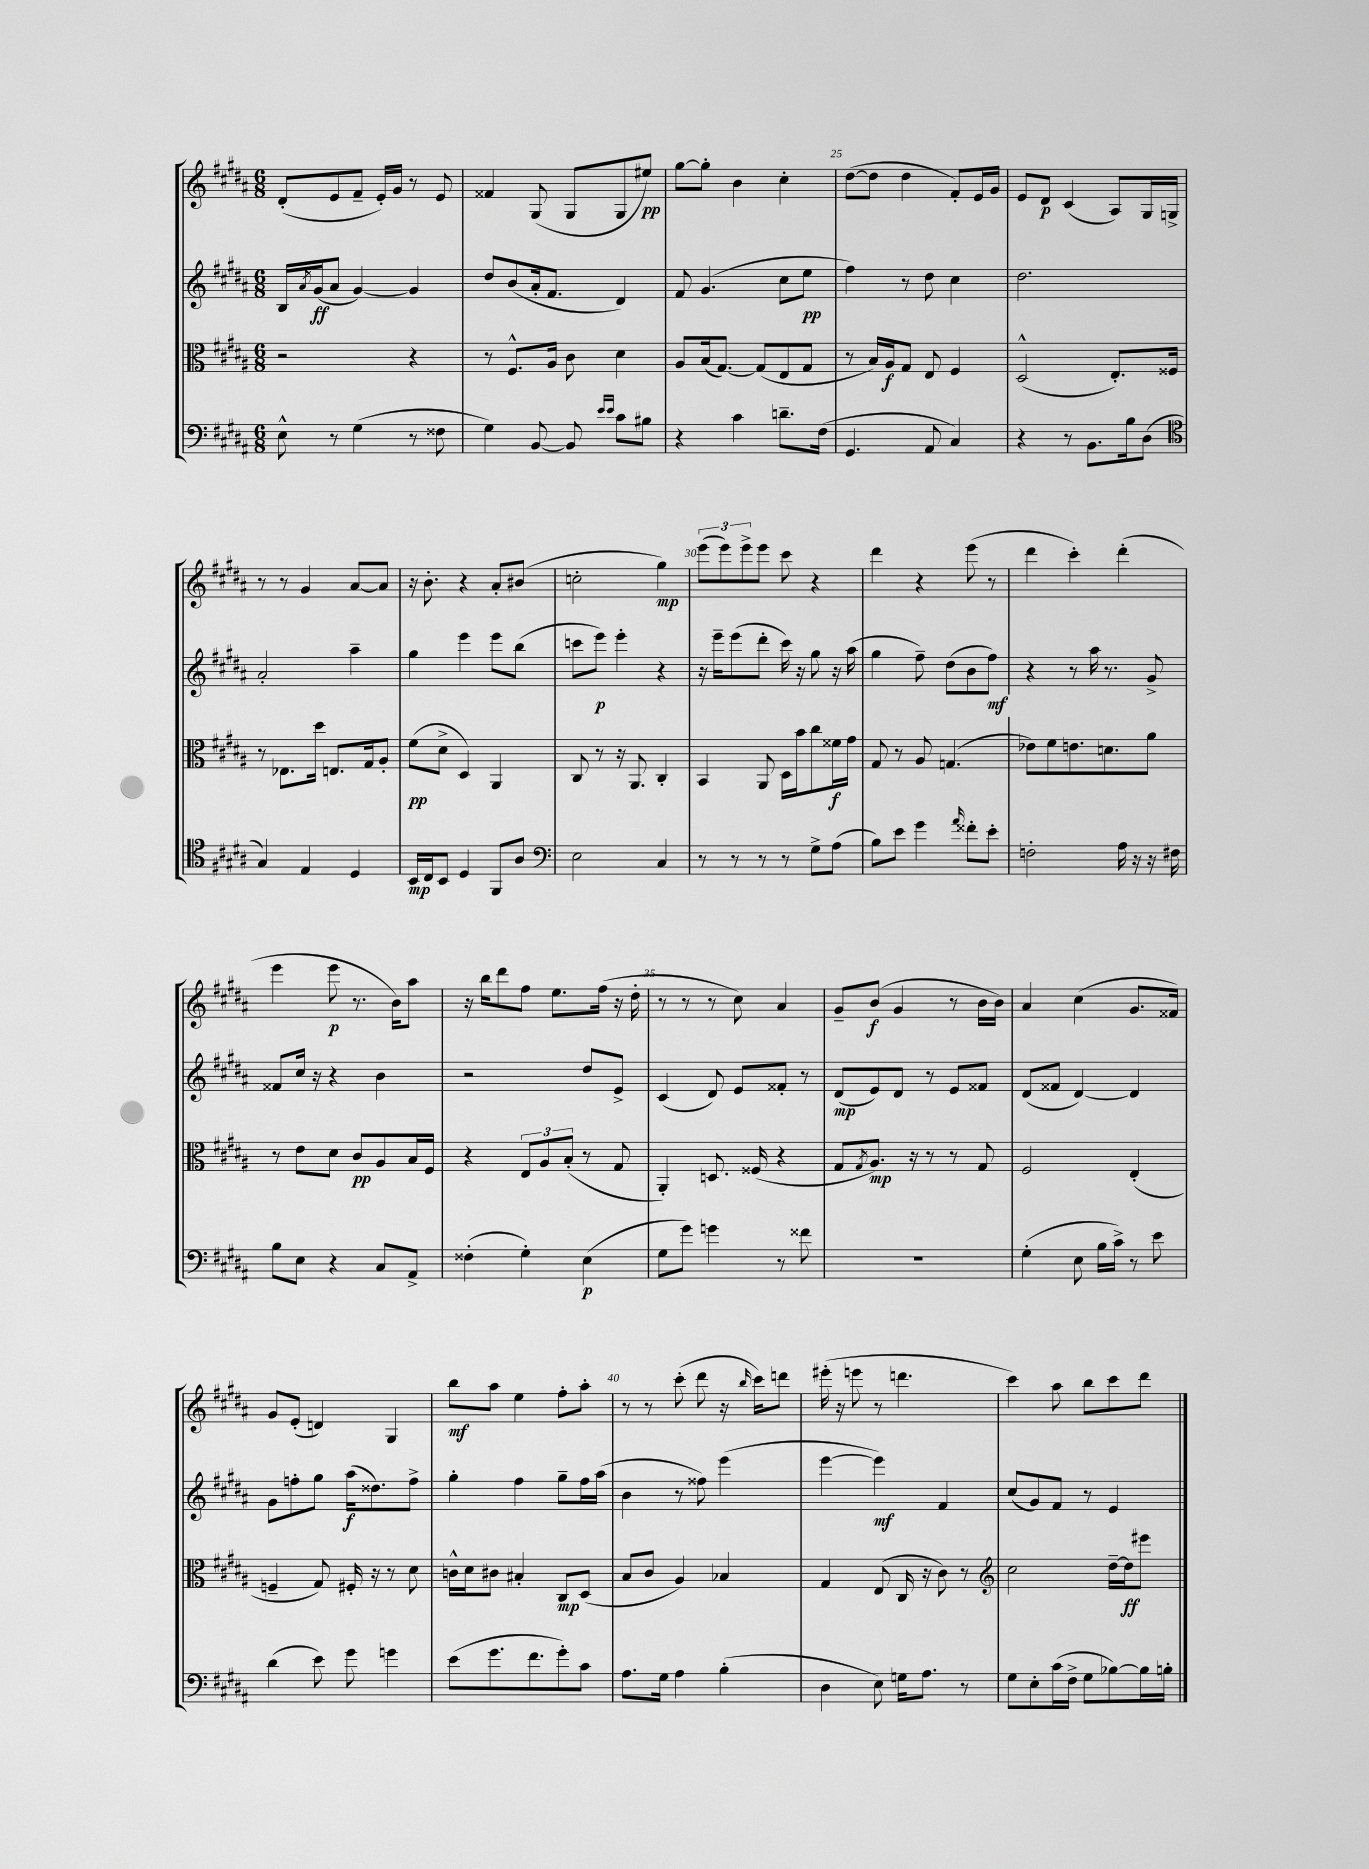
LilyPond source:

<<
\new StaffGroup <<
\new Staff = "s0" {
    \clef treble \key b \major \numericTimeSignature \time 6/8
    dis'8-.( e'8 fis'8-- e'16-.) gis'16 r8 e'8 |
    fisis'4 gis8( gis8 gis8 eis''8\pp) |
    gis''8~ gis''8-. b'4 cis''4-. |
    dis''8~( dis''8 dis''4 fis'8-.) e'16 gis'16 |
    e'8 dis'8\p cis'4( ais8) gis16 g16-> |
    r8 r8 gis'4 ais'8~ ais'8 |
    r16 b'8.-. r4 ais'8-. bis'8( |
    c''2-. gis''4\mp) |
    \tuplet 3/2 { e'''8( e'''8) e'''8-> } e'''8 cis'''8 r4 |
    dis'''4 r4 e'''8( r8 |
    dis'''4 cis'''4-.) dis'''4-.( |
    e'''4 e'''8\p r8. b'16) ais''8 |
    r16 b''16 dis'''8 fis''8 e''8. fis''16( r16 dis''16-. |
    r8 r8 r8 cis''8) ais'4 |
    gis'8-- b'8\f( gis'4 r8 b'16 b'16) |
    ais'4 cis''4( gis'8. fisis'16) |
    gis'8 e'8-.( d'4) gis4 |
    b''8\mf ais''8 e''4 fis''8-. ais''8-. |
    r8 r8 cis'''8-.( dis'''8 r16 \grace { b''16 } cis'''16) d'''8 |
    eis'''16-.( r16 e'''8 r8 d'''4. |
    cis'''4) ais''8 b''8 cis'''8 dis'''8 \bar "|." |
}
\new Staff = "s1" {
    \clef treble \key b \major \numericTimeSignature \time 6/8
    b16 \acciaccatura { ais'8 } gis'16\ff( ais'8 gis'4~) gis'4 |
    dis''8 b'8( ais'16-. fis'8. dis'4) |
    fis'8 gis'4.( cis''8 e''8\pp |
    fis''4) r8 dis''8 cis''4 |
    dis''2. |
    ais'2-. ais''4-- |
    gis''4 e'''4 e'''8 b''8( |
    c'''8 e'''8\p) e'''4-. r4 |
    r16 e'''16-- e'''8( dis'''8-. cis'''16) r16 gis''8 r16 ais''16( |
    gis''4 fis''8--) dis''8( b'8 fis''8\mf) |
    r4 r8 ais''16 r8. gis'8-> |
    fisis'8 cis''16 r16 r4 b'4 |
    r2 dis''8 e'8-> |
    cis'4( dis'8) e'8 fisis'8-. r8 |
    dis'8\mp( e'8) dis'8 r8 e'8 fisis'8 |
    dis'8( fisis'8 dis'4~) dis'4 |
    gis'8 f''8-. gis''8 ais''16\f( disis''8.) f''8-> |
    gis''4-. fis''4 gis''8-- fis''16 ais''16( |
    b'4 r8 fisis''8) e'''4( |
    e'''4~ e'''4\mf) fis'4 |
    cis''8( gis'8) fis'8 r8 e'4 \bar "|." |
}
\new Staff = "s2" {
    \clef alto \key b \major \numericTimeSignature \time 6/8
    r2 r4 |
    r8 fis8.-^ ais16 cis'8 dis'4 |
    ais8 b16( gis8.~) gis8( e8 gis8 |
    r8 b16) ais16\f gis8 e8 fis4 |
    dis2-^( e8.-.) fisis16 |
    r8 ees8. dis''16 e8. gis16 ais8-. |
    fis'8\pp( dis'8-> dis4) ais,4 |
    cis8 r8 r16 ais,8. cis4-. |
    b,4 ais,8 dis16 b'16 cis''8 fisis'16\f gis'16 |
    gis8 r8 ais8 g4.( |
    ees'8) fis'8 e'8. d'8. ais'8 |
    r8 e'8 dis'8 cis'8\pp ais8 b16 fis16 |
    r4 \tuplet 3/2 { e8 ais8 b8-.( } r8 gis8 |
    ais,4-.) d8. fisis16( r4 |
    gis8 \acciaccatura { gis8 } ais8.\mp) r16 r8 r8 gis8 |
    fis2 e4-.( |
    f4-- gis8) fis16-. r16 r8 dis'8 |
    c'16-^ dis'16 cis'8 bis4-. cis8\mp dis8( |
    b8 cis'8 ais4) bes4 |
    gis4 e8( cis16 r16 cis'8) r8 |
    \clef treble cis''2 dis''16~-- dis''16\ff eis'''8 \bar "|." |
}
\new Staff = "s3" {
    \clef bass \key b \major \numericTimeSignature \time 6/8
    e8-^ r8 gis4( r8 fisis8 |
    gis4) b,8~ b,8 \grace { e'16 e'16 } cis'8 bis8 |
    r4 cis'4 d'8.-- fis16( |
    gis,4. ais,8 cis4) |
    r4 r8 b,8. b16 dis8( |
    \clef tenor gis4) e4 dis4 |
    b,16\mp cis16 b,8 dis4 fis,8 ais8 |
    \clef bass e2 cis4 |
    r8 r8 r8 r8 gis8-> ais8( |
    b8) e'8 gis'4 \grace { ais'16 } fisis'8-. e'8-. |
    f2-. ais16 r16 r16 fis16 |
    b8 e8 r4 cis8 ais,8-> |
    fisis4-.( gis4-.) e4\p( |
    gis8 gis'8) g'4 r8 fisis'8 |
    R2. |
    gis4-.( e8 b16 cis'16->) r8 e'8 |
    dis'4( e'8) gis'8 g'4 |
    e'8( gis'8. fis'8. gis'8-.) cis'8 |
    ais8. gis16 ais4 b4-.( |
    dis4 e8) g16 ais8. r8 |
    gis8 e8-. cis'16( fis16-> gis8 bes8~) bes16 b16-. \bar "|." |
}
>>
>>
\layout { \context { \Score currentBarNumber = #22 \override BarNumber.break-visibility = ##(#f #t #t) barNumberVisibility = #(every-nth-bar-number-visible 5) } }
